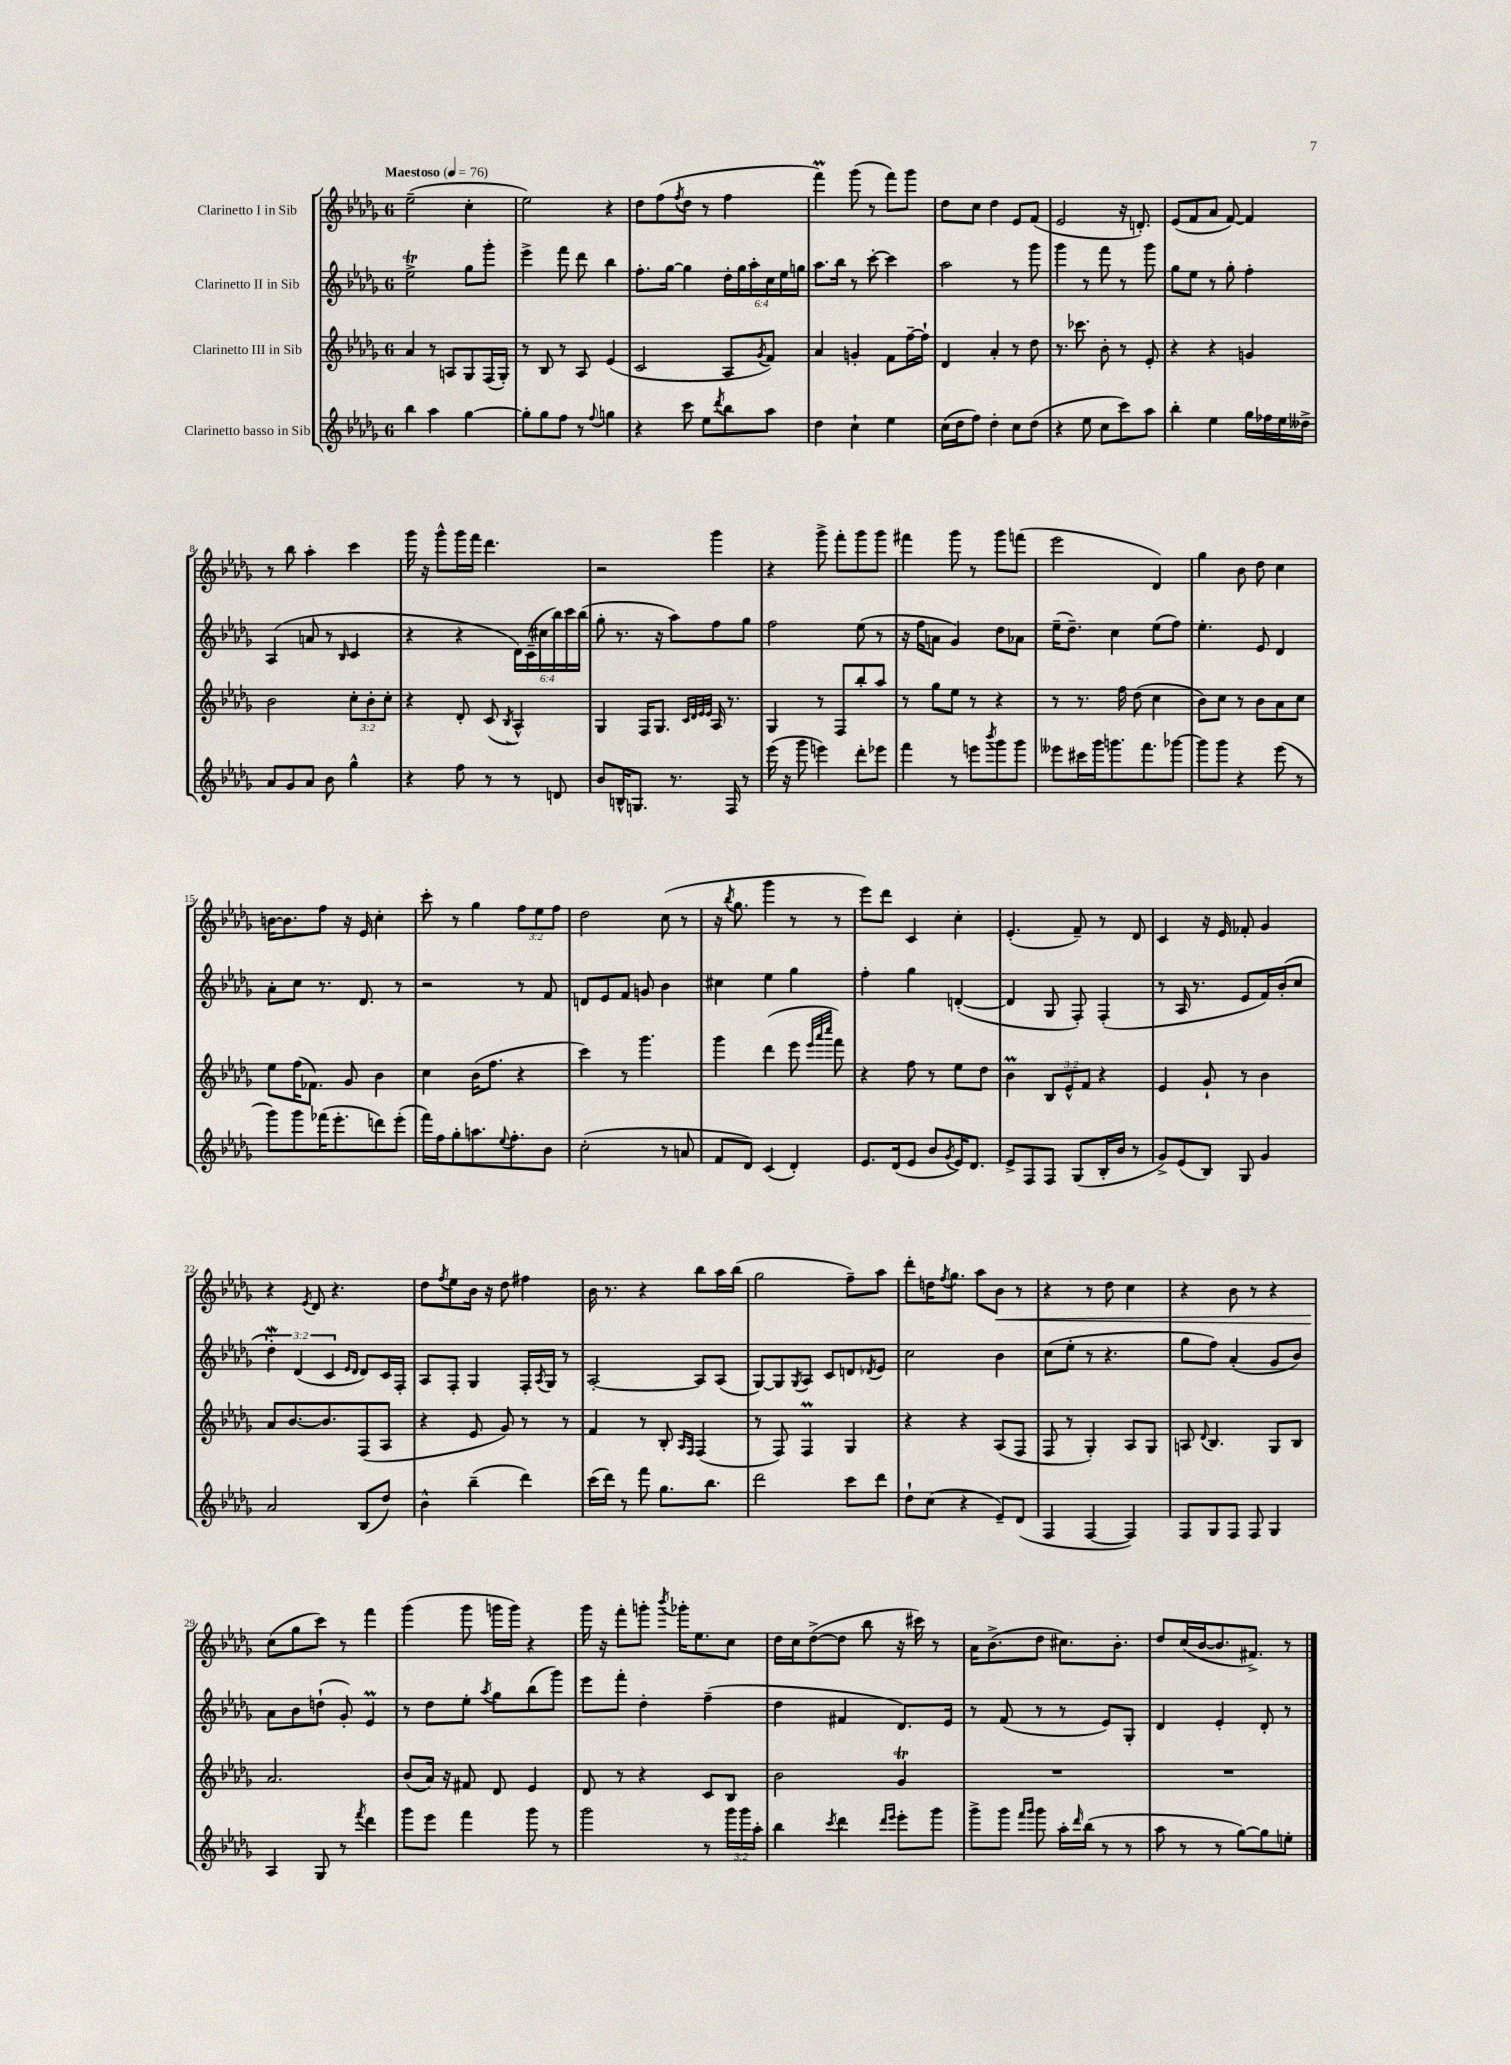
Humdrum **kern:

**kern	**kern	**kern	**kern
*staff4	*staff3	*staff2	*staff1
*clefG2	*clefG2	*clefG2	*clefG2
*k[b-e-a-d-g-]	*k[b-e-a-d-g-]	*k[b-e-a-d-g-]	*k[b-e-a-d-g-]
*M6/8	*M6/8	*M6/8	*M6/8
*MM76	*MM76	*MM76	*MM76
4bb-	4a-	2ee-^	(2ee-~
4aa-	8r	.	.
.	8A	.	.
[4gg-	8G-	8gg-	4cc'
.	(16F	8ggg-'	.
.	16G-')	.	.
=	=	=	=
8gg-']	8r	4eee-^	2ee-)
8gg-	8B-	.	.
8ff	8r	8fff	.
8r	8A-	8ddd-	.
8qqff	.	.	.
4gg	(4e-	4bb-	4r
=	=	=	=
4r	2c	8.ff'	8dd-
.	.	.	(8ff
.	.	[16gg-	.
.	.	.	8qff
8ccc	.	4gg-]	8dd-
8ee-	.	.	8r
8qddd-	.	.	.
8bb-	8A-	24dd-'	4ff
.	.	24gg-	.
.	.	24aa-'	.
.	8qg-	.	.
8aa-	8f)	24cc	.
.	.	24ee-	.
.	.	24gg	.
=	=	=	=
4dd-	4a-	8.aa-	4fff)
.	.	16bb-	.
4cc`	4g'	8r	(8ggg-
.	.	[8ccc'	8r
4ee-	8f	4ccc]	8fff)
.	[16ff~	.	8ggg-
.	16ff`]	.	.
=	=	=	=
(16cc	4d-	2aa-	8dd-
16dd-	.	.	.
8ff)	.	.	8cc
4dd-'	4a-'	.	4dd-
8cc	8r	8r	8e-
(8dd-	8dd-	8ggg-	(8f
=	=	=	=
4r	8.r	4ggg-	2e-
.	8.ccc-	.	.
8ee-	.	8r	.
8cc	8b-'	8fff	.
8ccc)	8r	8r	16r
.	.	.	8.d')
8aa-	8e-'	8ggg-	.
=	=	=	=
4bb-'	4r	8gg-	(8e-
.	.	8ee-	8f
4ee-	4r	8r	8a-
.	.	8gg-'	[8f)
16gg-	4g	4ff'	4f]
16ff-	.	.	.
16ee-	.	.	.
16dd--^	.	.	.
=	=	=	=
8a-	2b-	(4A-	8r
8g-	.	.	8bb-
8a-	.	8a	4aa-'
8b-	.	8r	.
.	.	16qqB-	.
4gg-^^	12cc'	4c	4ccc
.	12b-'	.	.
.	12cc'	.	.
=	=	=	=
4r	4r	4r	16ggg-
.	.	.	16r
.	.	.	8ggg-^^
8ff	8d-'	4r	16ggg-
.	.	.	16fff
8r	(8c	.	4.ddd-
.	8qB-	.	.
8r	4A-^^)	24d-)	.
.	.	(24c~	.
.	.	24cc#	.
8d	.	24bb-)	.
.	.	24ccc	.
.	.	(24bb-	.
=	=	=	=
8b-	4G-	8gg-'	2r
16B^^	.	8.r	.
8.G	.	.	.
.	16F	.	.
.	8.G-	16r	.
8.r	.	8aa-)	.
.	32qqc	.	.
.	32qqd-	.	.
.	32qqe-	.	.
.	32qqe-	.	.
.	16A-	8ff	4ggg-
16F	8.r	.	.
8r	.	8gg-	.
=	=	=	=
(16eee-	4G-	2ff	4r
16r	.	.	.
8ggg-	.	.	.
4eee)	8r	.	8ggg-^
.	8F	.	8fff'
8ddd-'	8bb-'	(8ee-	8ggg-
8eee-	8aa-	8r	8ggg-
=	=	=	=
4fff	8r	16r	4fff#
.	.	16ff	.
.	8gg-	8a	.
8r	8ee-	4g-)	8ggg-
8eee	8r	.	8r
8qbbb-	.	.	.
8ggg-	4r	8dd-	8ggg-
8ggg-	.	8a-	(8fff
=	=	=	=
8eee--	8r	(16ee-~	2eee-
.	.	8.dd-~)	.
16ccc#	8.r	.	.
16ggg-	.	.	.
8.ggg	.	4cc	.
.	16ff	.	.
.	(8dd-	.	.
8.fff	.	.	.
.	4cc	(8ee-	4d-)
[8ggg-	.	8ff)	.
=	=	=	=
8ggg-]	8b-)	4.ee-'	4gg-
8ggg-	8cc	.	.
4r	8r	.	8b-
.	8b-	8e-	8dd-
(8eee-	8a-	4d-	4cc
8r	8cc	.	.
=	=	=	=
8ggg-)	8ee-	8a-'	[16b
.	.	.	8.b]
8ggg-	(16ff	8cc	.
.	8.f-)	.	.
(16fff-	.	8.r	8ff
8.eee-'	.	.	.
.	8g-	.	16r
.	.	8.d-	16e-
8ddd)	4b-	.	4cc'
(8eee-'	.	8r	.
=	=	=	=
16fff)	4cc	2r	8ccc'
16ff	.	.	.
8gg-'	.	.	8r
8.aa	(16b-	.	4gg-
.	8.ff	.	.
8qqee-	.	.	.
8.ff'	.	.	.
.	4r	8r	12ff
.	.	.	12ee-
8b-	.	8f	.
.	.	.	12ff
=	=	=	=
(2cc'	4ccc)	8d	2dd-
.	.	8e-	.
.	8r	8f	.
.	4.ggg-	8g	.
8r	.	4b-	(8cc
8a	.	.	8r
=	=	=	=
8f	4ggg-	4cc#	16r
.	.	.	8qbb-
.	.	.	8.gg-
8d-)	.	.	.
(4c	(4ddd-	4ee-	4ggg-
4d-')	8eee-	4gg-	8r
.	32qqeee-	.	.
.	32qqaaa-	.	.
.	32qqcccc	.	.
.	8fff)	.	8r
=	=	=	=
8.e-	4r	4ff'	8eee-)
.	.	.	8ddd-
(16d-	.	.	.
8e-	8ff	4gg-	4c
8b-	8r	.	.
8qg-	.	.	.
16e-)	8ee-	([4d'	4cc'
8.d-	.	.	.
.	8dd-	.	.
=	=	=	=
8e-^	4b-	4d]	(4.e-'
8F	.	.	.
8F	12B-	8G-	.
.	12e-^^	.	.
(8G-	.	8F')	8f~)
.	12f	.	.
16B-'	4r	(4F'	8r
16b-	.	.	.
8r	.	.	8d-
=	=	=	=
8g-^)	4e-	8r	4c
(8e-	.	16A-	.
.	.	8.r	.
8B-)	8g-`	.	16r
.	.	.	16e-
8G-	8r	8e-	8f-'
4g-	4b-	16f)	4g-
.	.	(16b-'	.
.	.	8cc	.
=	=	=	=
2a-	8a-	6dd-')	4r
.	[8.b-	.	.
.	.	(6d-	.
.	.	.	8qe-
.	.	.	8d-
.	8.b-]	.	.
.	.	6c	.
.	.	.	4.r
.	.	16qqe-	.
.	.	16qqd-	.
(8B-	(8F	8d-)	.
8dd-)	8A-	16c	.
.	.	16F'	.
=	=	=	=
4b-^^	4r	8A-	8dd-
.	.	.	8qff
.	.	8F'	8ee-
(4bb-~	8e-	4G-	16b-
.	.	.	16r
.	8g-)	.	8dd-
4ddd-)	8r	16F'	4ff#
.	.	8qA-	.
.	.	16G-	.
.	8r	8r	.
=	=	=	=
(16ccc	4f	[2A-'	16b-
16ddd-)	.	.	8.r
8r	.	.	.
8fff	8r	.	4r
8.gg-	8B-'	.	.
.	16qqA-	.	.
.	16qqF	.	.
.	(4F	8A-]	8bb-
8.bb-	.	.	.
.	.	(8A-	16aa-
.	.	.	(16bb-
=	=	=	=
2ddd-	8r	[8G-)	2gg-
.	8F)	8G-]	.
.	.	8qG-	.
.	4F	8A-	.
.	.	8c	.
8ccc	4G-	8d	8ff~)
.	.	8qd-	.
8ddd-	.	8e-	8aa-
=	=	=	=
8dd-`	4r	2cc	8ddd-'
(8cc	.	.	16dd
.	.	.	8qff
.	.	.	8.gg-
4r	4r	.	.
.	.	.	8aa-
8e-~)	(8A-	4b-	8b-
(8d-	8F	.	8r
=	=	=	=
4F	8F	(8cc	4r
.	8r	8ee-'	.
[4F	4G-')	8r	8r
.	.	4.r	8dd-
4F])	8A-	.	4cc
.	8G-	.	.
=	=	=	=
8F	8A	8gg-	4r
.	8qqd-	.	.
8G-	4.B-	8ff)	.
8F	.	(4a-'	8b-
8F	.	.	8r
4G-	8G-	8g-	4r
.	8B-	8b-)	.
=	=	=	=
4A-	2.a-	8a-	(8cc
.	.	8b-	8gg-
8G-	.	(8dd`	8ccc)
8r	.	8g-')	8r
8qfff	.	.	.
4ddd-	.	4e-	4fff
=	=	=	=
8ggg-	(8b-	8r	(4ggg-
8eee-	16a-)	8dd-	.
.	16r	.	.
4fff	8f#	8ee-'	8ggg-
.	.	8qaa-	.
.	8d-	8gg-	16ggg
.	.	.	16ggg)
8ggg-	4e-	(8bb-	4r
8r	.	8ggg-)	.
=	=	=	=
2ggg-	8d-	8eee-	16ggg-
.	.	.	16r
.	8r	8fff'	8fff'
.	4r	4dd-'	8ggg'
.	.	.	8qbbb-
.	.	.	16ggg-'
.	.	.	8.ee-
8r	8c	(4ff~	.
24ggg-	8B-	.	8cc
24ggg-	.	.	.
24aa-'	.	.	.
=	=	=	=
4bb-	2b-	4dd-	16dd-
.	.	.	16cc
.	.	.	([8dd-^
8qccc	.	.	.
4ddd-	.	4f#	8dd-]
.	.	.	8bb-
16qqddd-	.	.	.
16qqeee-	.	.	.
8eee-'	4g-	8.d-)	16r
.	.	.	16ccc#)
8ggg-	.	.	8r
.	.	16e-	.
=	=	=	=
8ggg-^	2.r	8r	16a-
.	.	.	(8.b-^
8ggg-	.	(8f	.
16qqfff	.	.	.
16qqggg-	.	.	.
8ggg-	.	8r	8dd-
16aa-'	.	8r	8.cc#)
16qqddd-	.	.	.
(16bb-	.	.	.
8r	.	8e-)	.
.	.	.	8.b-'
8r	.	8G-'	.
=	=	=	=
8aa-	2.r	4d-	8dd-
8r	.	.	(16cc
.	.	.	[16b-
8r	.	4e-'	8.b-]
[8gg-)	.	.	.
.	.	.	8.f#^)
8gg-]	.	8d-'	.
8ee'	.	8r	8r
==	==	==	==
*-	*-	*-	*-
